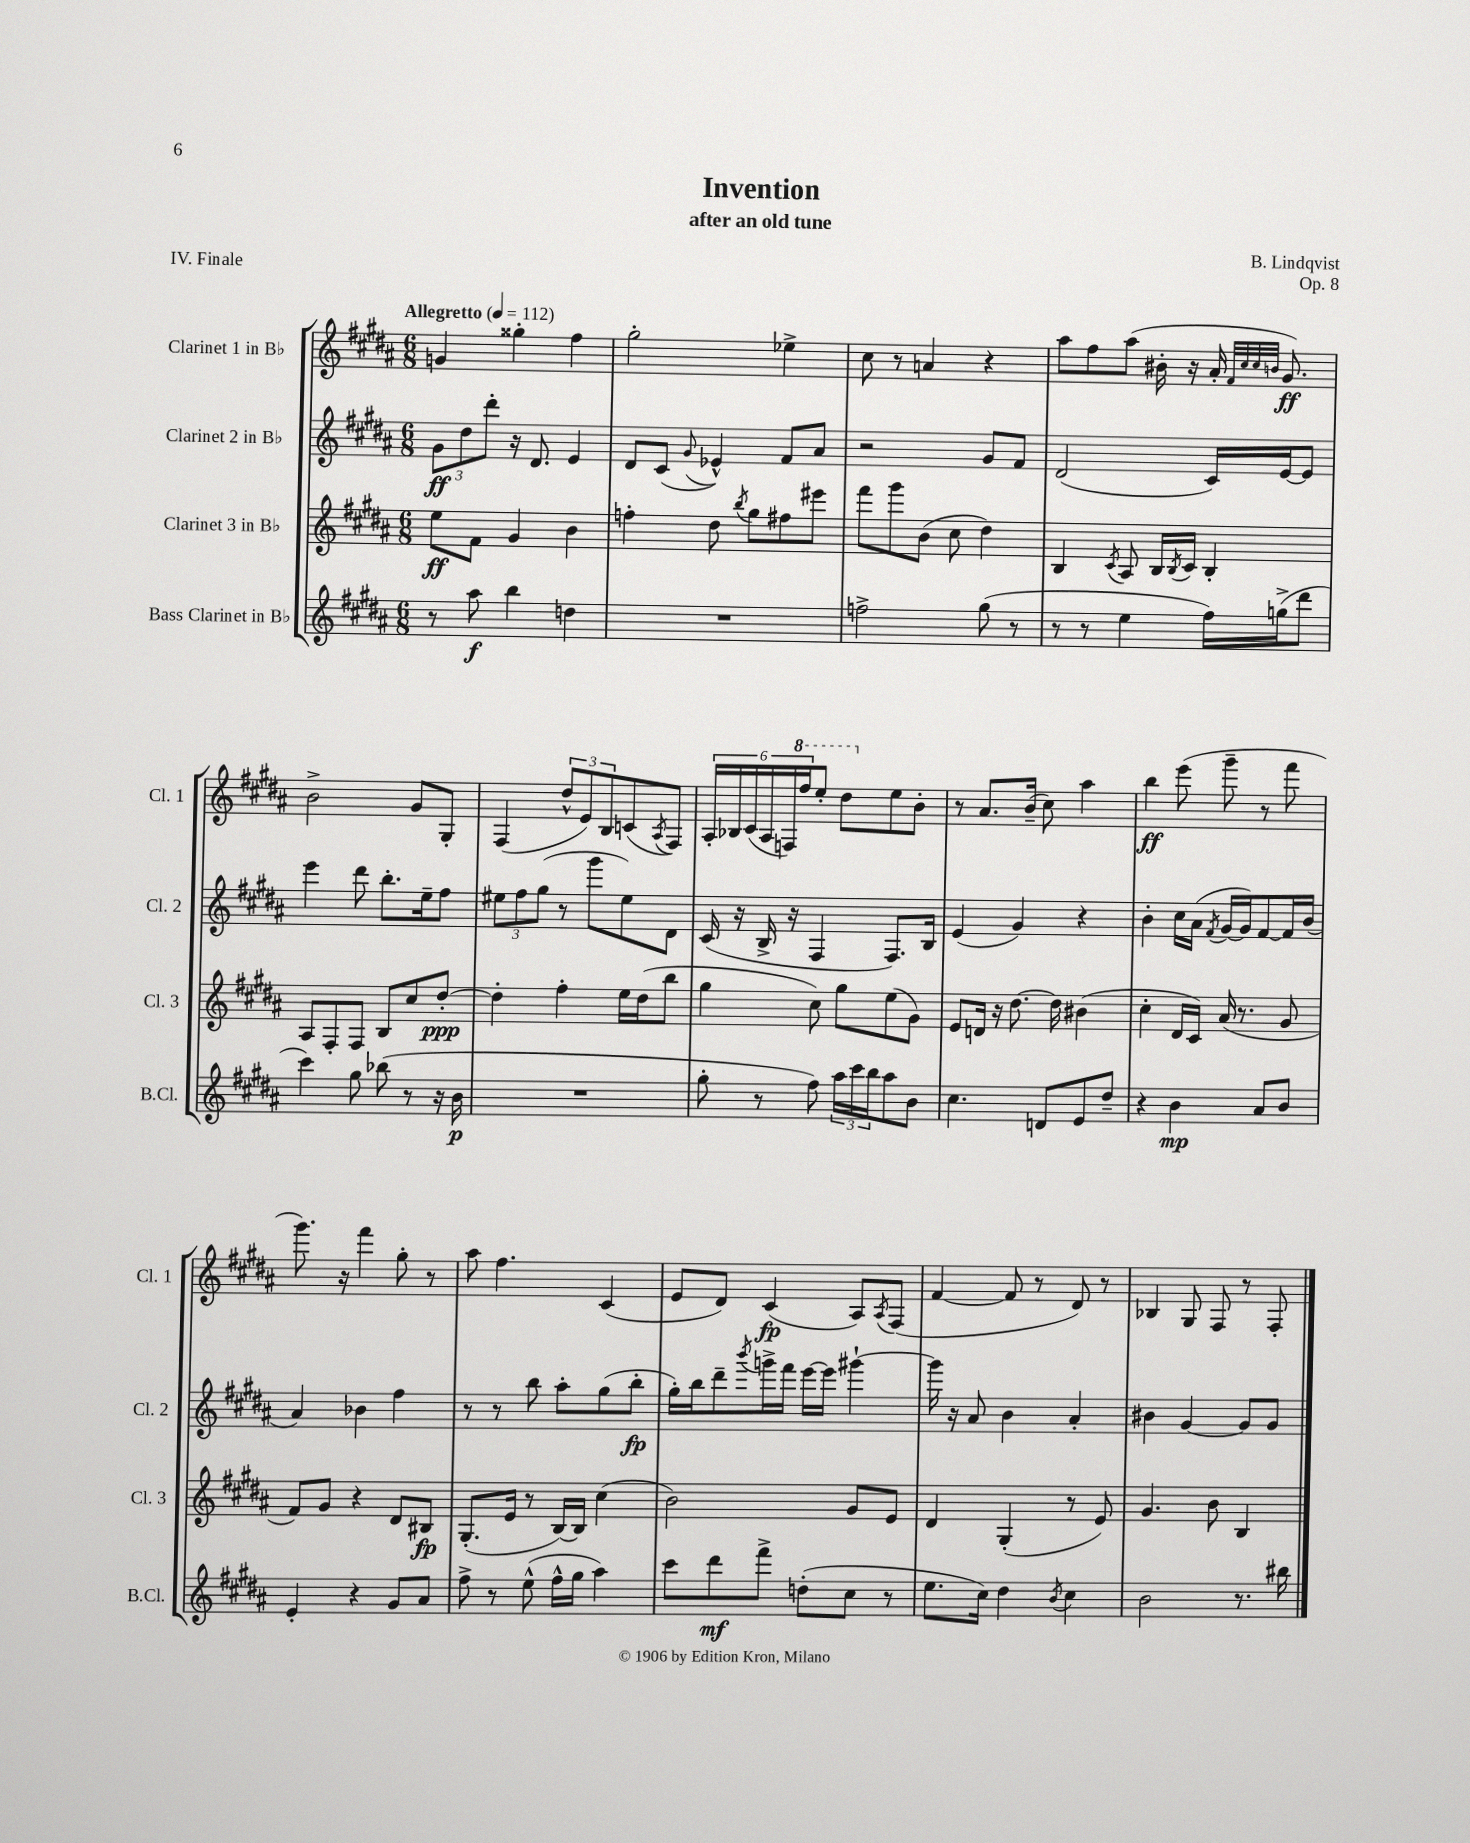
\header { title = "Invention" composer = "B. Lindqvist" subtitle = "after an old tune" opus = "Op. 8" piece = "IV. Finale" }
<<
\new StaffGroup <<
\new Staff = "s0" \with { instrumentName = "Clarinet 1 in Bb" shortInstrumentName = "Cl. 1" } {
    \clef treble \key b \major \numericTimeSignature \time 6/8 \tempo "Allegretto" 4 = 112
    g'4 gisis''4-. fis''4 |
    gis''2-. ees''4-> |
    cis''8 r8 a'4 r4 |
    ais''8 fis''8 ais''8( bis'16-. r16 ais'16-. \grace { fis'32 cis''32 cis''32 b'32 } gis'8.\ff) |
    b'2-> gis'8 gis8-. |
    fis4( \tuplet 3/2 { dis''8-^ e'8) b8 } c'8( \acciaccatura { ais8 } fis8) |
    \tuplet 6/4 { ais16-. bes16 cis'16( ais16 f16) \ottava #1 fis'''16 } e'''8-. dis'''8 \ottava #0 e''8 b'8-. |
    r8 ais'8. b'16--( cis''8) ais''4 |
    b''4\ff e'''8( gis'''8-- r8 fis'''8 |
    gis'''8.) r16 fis'''4 gis''8-. r8 |
    ais''8 fis''4. cis'4( |
    e'8 dis'8) cis'4\fp( ais8) \acciaccatura { ais8 } fis8( |
    fis'4~ fis'8 r8 dis'8) r8 |
    bes4 gis8 fis8 r8 fis8-. \bar "|." |
}
\new Staff = "s1" \with { instrumentName = "Clarinet 2 in Bb" shortInstrumentName = "Cl. 2" } {
    \clef treble \key b \major \numericTimeSignature \time 6/8
    \tuplet 3/2 { gis'8\ff dis''8 dis'''8-. } r16 dis'8. e'4 |
    dis'8 cis'8( \appoggiatura { gis'8 } ees'4-^) fis'8 ais'8 |
    r2 gis'8 fis'8 |
    dis'2( cis'16) e'16~ e'8 |
    e'''4 dis'''8 b''8.-. e''16-- fis''8 |
    \tuplet 3/2 { eis''8 fis''8 gis''8( } r8 gis'''8 eis''8) dis'8 |
    cis'16( r16 b16-> r16 fis4 fis8.) b16 |
    e'4( gis'4) r4 |
    b'4-. cis''16 ais'16( \acciaccatura { fis'8 } gis'16~ gis'16) fis'8~ fis'16 b'16( |
    ais'4) bes'4 fis''4 |
    r8 r8 b''8 ais''8-. gis''8( b''8-.\fp |
    gis''16-.) b''16 dis'''8-- \acciaccatura { b'''8 } g'''16-> fis'''16 e'''16~ e'''16 gis'''4~-! |
    gis'''16 r16 ais'8 b'4 ais'4-. |
    bis'4 gis'4~ gis'8 gis'8 \bar "|." |
}
\new Staff = "s2" \with { instrumentName = "Clarinet 3 in Bb" shortInstrumentName = "Cl. 3" } {
    \clef treble \key b \major \numericTimeSignature \time 6/8
    e''8\ff fis'8 gis'4 b'4 |
    f''4-. dis''8 \acciaccatura { b''8 } gis''8 fis''8 eis'''8 |
    fis'''8 gis'''8 b'8( cis''8 dis''4) |
    b4 \acciaccatura { cis'8 } ais8 b16 \acciaccatura { b8 } cis'16 b4-. |
    ais8 fis8-. fis8 b8 cis''8 dis''8~-.\ppp |
    dis''4-. fis''4-. e''16 dis''16( b''8 |
    gis''4 cis''8) gis''8 e''8( gis'8) |
    e'8 d'16 r16 dis''8.~ dis''16 bis'4( |
    cis''4-. dis'16 cis'16) ais'16( r8. gis'8 |
    fis'8) gis'8 r4 dis'8 bis8\fp |
    gis8.-.( e'16 r8 b16~) b16 cis''4( |
    b'2) gis'8 e'8 |
    dis'4 gis4-.( r8 e'8) |
    gis'4. b'8 b4 \bar "|." |
}
\new Staff = "s3" \with { instrumentName = "Bass Clarinet in Bb" shortInstrumentName = "B.Cl." } {
    \clef treble \key b \major \numericTimeSignature \time 6/8
    r8 ais''8\f b''4 d''4 |
    R2. |
    f''2-> gis''8( r8 |
    r8 r8 e''4 fis''16) g''16->( dis'''8 |
    cis'''4) gis''8 bes''8( r8 r16 b'16\p |
    R2. |
    gis''8-. r8 fis''8) \tuplet 3/2 { ais''16 cis'''16 b''16 } ais''8 b'8 |
    cis''4. d'8 e'8 dis''8-- |
    r4 b'4\mp ais'8 b'8 |
    e'4-. r4 gis'8 ais'8 |
    fis''8-> r8 e''8-^( fis''16-^ gis''16 ais''4) |
    cis'''8 dis'''8\mf fis'''8-> d''8-.( cis''8 r8 |
    e''8. cis''16) dis''4 \acciaccatura { b'8 } cis''4 |
    b'2 r8. bis''16 \bar "|." |
}
>>
>>
\layout { \context { \Score \remove "Bar_number_engraver" } }
